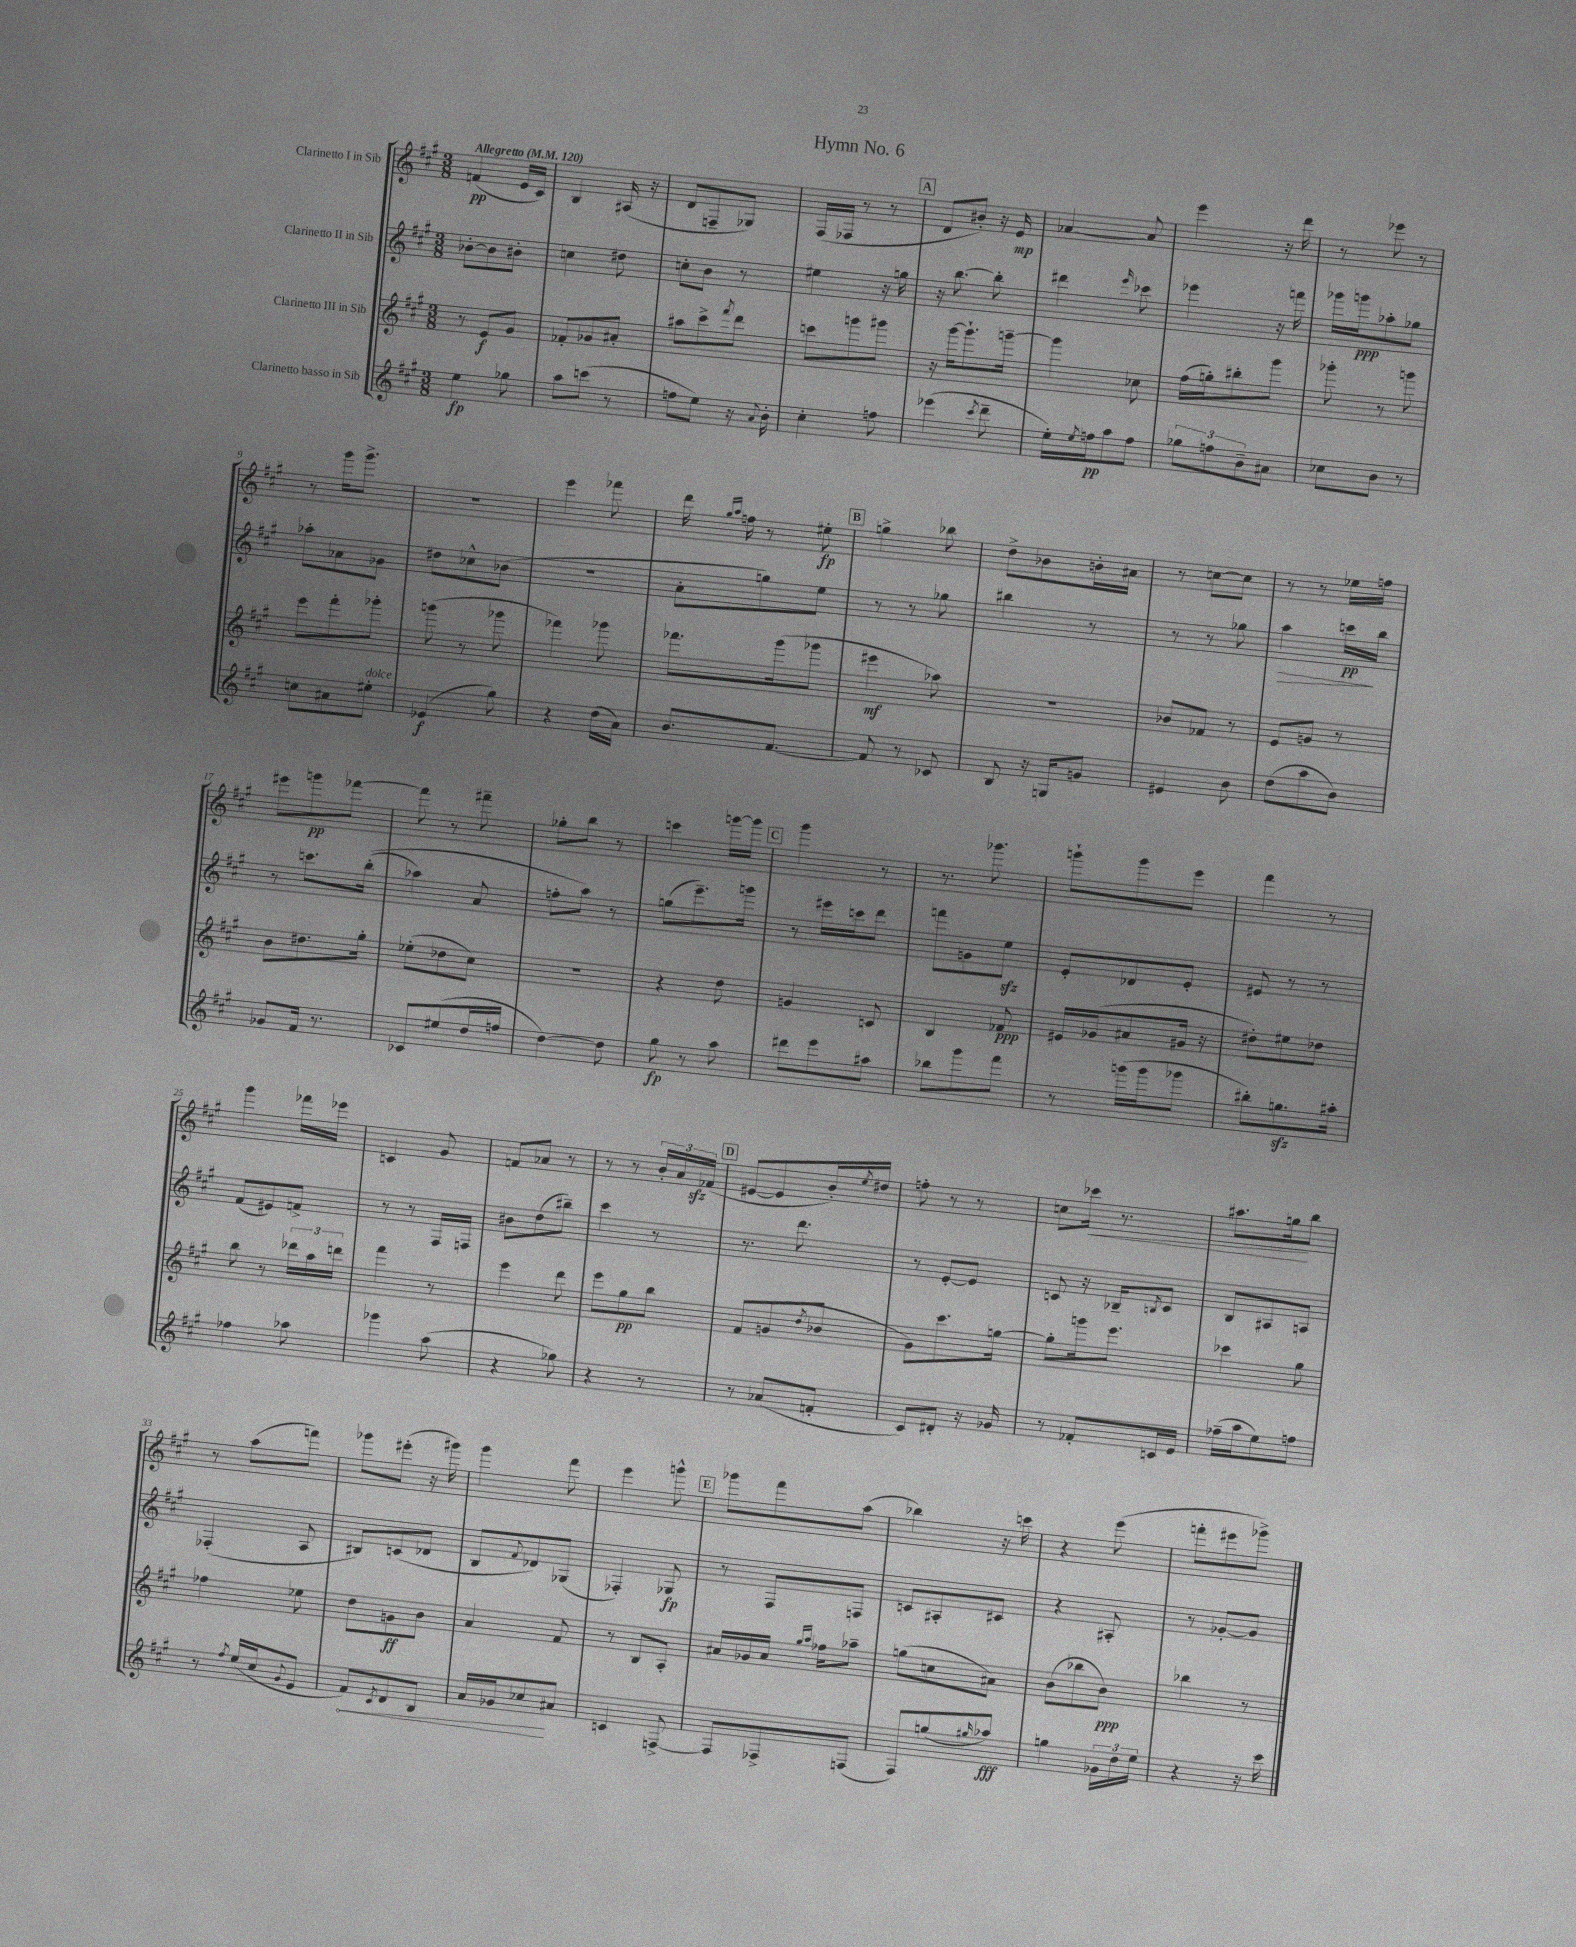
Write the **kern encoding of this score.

**kern	**dynam	**kern	**dynam	**kern	**dynam	**kern	**dynam
*part4	*part4	*part3	*part3	*part2	*part2	*part1	*part1
*staff4	*staff4	*staff3	*staff3	*staff2	*staff2	*staff1	*staff1
*I"Clarinetto basso in Sib	*	*I"Clarinetto III in Sib	*	*I"Clarinetto II in Sib	*	*I"Clarinetto I in Sib	*
*clefG2	*	*clefG2	*	*clefG2	*	*clefG2	*
*k[f#c#g#]	*	*k[f#c#g#]	*	*k[f#c#g#]	*	*k[f#c#g#]	*
*M3/8	*	*M3/8	*	*M3/8	*	*M3/8	*
*MM120	*	*MM120	*	*MM120	*	*MM120	*
=1	=1	=1	=1	=1	=1	=1	=1
!	!	!	!	!	!	!LO:TX:a:B:t=Allegretto	!
4ee\	fp	8r	.	[8b-X'\L	.	(4fn/	pp
.	.	8e/L	f	8b-\]	.	.	.
8gg-X\	.	8g#/J	.	8b#X'\J	.	16e/LL	.
.	.	.	.	.	.	16c#/JJ)	.
=2	=2	=2	=2	=2	=2	=2	=2
8aa\L	.	8f-X'/L	.	4ccn\	.	4B/	.
(8cccn\J	.	8g-X/	.	.	.	.	.
8r	.	8a#X'/J	.	8dd#X\	.	(16A#X/	.
.	.	.	.	.	.	16r	.
=3	=3	=3	=3	=3	=3	=3	=3
8ffn\L	.	8aa#X\L	.	8ccn'\L	.	8d/L	.
8ee\J)	.	8ccc#^\	.	8b\J	.	8Fn~/	.
.	.	8qfff#/	.	.	.	.	.
16r	.	8ddd\J	.	8r	.	8G-X/J)	.
8qqa/	.	.	.	.	.	.	.
16b'\	.	.	.	.	.	.	.
=4	=4	=4	=4	=4	=4	=4	=4
4cc#'\	.	8cccn\L	.	4ee#X\	.	(16F#/LL	.
.	.	.	.	.	.	16F-X/JJ	.
.	.	8gggn\	.	.	.	8r	.
8ffn\	.	8ggg#X\J	.	16r	.	8r	.
.	.	.	.	16ggn\	.	.	.
!!LO:REH:place=s1:t=A
=5	=5	=5	=5	=5	=5	=5	=5
(4eee-X\	.	16r	.	16r	.	8d/L	.
.	.	[16ggg#\KL	.	[8.bb\	.	.	.
.	.	8.ggg#`\]	.	.	.	8b#X'/J)	.
8qccc#/	.	.	.	.	.	.	.
8ddd~\	.	.	.	8bb'\]	.	16r	.
.	.	[16gggn~\Jk	.	.	.	16e/	mp
=6	=6	=6	=6	=6	=6	=6	=6
16ee'\LL)	.	4ggg\]	.	4ddd#X\	.	[4a-X/	.
8qee/	.	.	.	.	.	.	.
16ffn\J	pp	.	.	.	.	.	.
8aa\	.	.	.	.	.	.	.
.	.	.	.	16qqeee/	.	.	.
8ff\J	.	8cc-X\	.	8ccc-X\	.	8a-/]	.
=7	=7	=7	=7	=7	=7	=7	=7
12gg-X\L	.	(16ff#\LL	.	4eee-X\	.	4eee\	.
.	.	16ggn'\J)	.	.	.	.	.
12ffn\	.	.	.	.	.	.	.
.	.	8bb#X'\	.	.	.	.	.
12b~\	.	.	.	.	.	.	.
8a#X\J	.	8ggg#\J	.	16r	.	16r	.
.	.	.	.	16fffn\	.	16ddd\	.
=8	=8	=8	=8	=8	=8	=8	=8
8cc-X\L	.	8ggg-X'\	.	16ggg-X\LL	.	8r	.
.	.	.	.	16gggn\J	ppp	.	.
8b\J	.	8r	.	8aa-X'\	.	8eee-X\	.
8r	.	8gggn\	.	8gg-X\J	.	8r	.
!!LO:LB:g=z
=9	=9	=9	=9	=9	=9	=9	=9
8ccn\L	.	8eee\L	.	8aa-X'\L	.	8r	.
8a#X\	.	8fff#'\	.	8a-X\	.	16ggg#\KL	.
.	.	.	.	.	.	8.ggg#^\J	.
!LO:TX:a:i:t=dolce	!	!	!	!	!	!	!
8ee#X'\J	.	8ggg-X'\J	.	8g-X\J	.	.	.
=10	=10	=10	=10	=10	=10	=10	=10
(4e-X/	f	(8gggn\	.	8dd#X\L	.	4.r	.
.	.	8r	.	8cc-X^^\	.	.	.
8gg#\)	.	8ggg-X\	.	(8b-X\J	.	.	.
=11	=11	=11	=11	=11	=11	=11	=11
4r	.	4fff-X\)	.	4.r	.	4eee\	.
(16dd\LL	.	8ggg-X\	.	.	.	8fff-X\	.
16a\JJ)	.	.	.	.	.	.	.
=12	=12	=12	=12	=12	=12	=12	=12
8.b/L	.	8.fff-X\L	.	8a'\L	.	16ddd\	.
.	.	.	.	.	.	16qqgg#/LL	.
.	.	.	.	.	.	16qqaa/JJ	.
.	.	.	.	.	.	16ffn\	.
.	.	.	.	8ggn\)	.	8r	.
[8.f#/J	.	(16ggg#\k	.	.	.	.	.
.	.	8ggg-X\J	.	8ee\J	.	8ee#X'\	fp
!!LO:REH:place=s1:t=B
=13	=13	=13	=13	=13	=13	=13	=13
8f#/]	.	4eee#X\	mf	8r	.	4ggn^\	.
8r	.	.	.	8r	.	.	.
8c-X/	.	8aa-X\)	.	8gg-X\	.	8bb-X\	.
=14	=14	=14	=14	=14	=14	=14	=14
8B/	.	4.r	.	4bb#X\	.	8dd^\L	.
16r	.	.	.	.	.	8b-X\	.
16Gn/KL	.	.	.	.	.	.	.
8gn/J	.	.	.	8r	.	16bn'\L	.
.	.	.	.	.	.	16a#X\JJ	.
=15	=15	=15	=15	=15	=15	=15	=15
4e#X/	.	8b-X/L	.	8r	.	8r	.
.	.	8f-X/J	.	8r	.	[8ccn\L	.
8b\	.	8r	.	8gg-X\	.	8cc\J]	.
=16	=16	=16	=16	=16	=16	=16	=16
!	!	!	!	!	!LO:HP:b	!	!
(8dd\L	.	8e/L	.	4aa\	>	8r	.
8aa\	.	8gn/J	.	.	.	8r	.
8b\J)	.	8r	.	16cccn\LL	pp	16ee-X\LL	.
.	.	.	.	16bb\JJ	]	16ffn\JJ	.
!!LO:LB:g=z
=17	=17	=17	=17	=17	=17	=17	=17
8g-X/L	.	8b\L	.	8r	.	8eee#X\L	.
16f#/Jk	.	8.dd#X\	.	8.cccn\L	.	8gggn\	pp
8.r	.	.	.	.	.	.	.
.	.	.	.	.	.	[8fff-X\J	.
.	.	16gg#'\Jk	.	((16bb'\Jk	.	.	.
=18	=18	=18	=18	=18	=18	=18	=18
8c-X/L	.	(8ee-X'\L	.	4aa-X\)	.	8fff-\]	.
(8ee#X/	.	8dd-X\	.	.	.	8r	.
16dd/L	.	8cc#\J)	.	8a/	.	8fff#X~\	.
16ffn/JJ	.	.	.	.	.	.	.
=19	=19	=19	=19	=19	=19	=19	=19
[4dd\)	.	4.r	.	8ffn'\L	.	8gg-X'\L	.
.	.	.	.	8aa\J)	.	8bb\J	.
8dd\]	.	.	.	8r	.	8r	.
=20	=20	=20	=20	=20	=20	=20	=20
8gg#\	fp	4r	.	(8ggn\L	.	4cccn\	.
8r	.	.	.	8.eee~\)	.	.	.
8aa\	.	8dd\	.	.	.	[16gggn\LL	.
.	.	.	.	16gggn\Jk	.	16ggg\JJ]	.
!!LO:REH:place=s1:t=C
=21	=21	=21	=21	=21	=21	=21	=21
8ddd#X\L	.	4gn/	.	8r	.	4ggg#\	.
8eee\	.	.	.	16eee#X\LL	.	.	.
.	.	.	.	16cccn\J	.	.	.
8aa#X\J	.	8cn/	.	8ddd\J	.	8r	.
=22	=22	=22	=22	=22	=22	=22	=22
8bb-X\L	.	4B/	.	8fffn\L	.	8.r	.
8ggg#\	.	.	.	8gn\	.	.	.
.	.	.	.	.	.	8.ggg-X\	.
8fff#\J	.	8f-X/	ppp	8eezz\J	.	.	.
=23	=23	=23	=23	=23	=23	=23	=23
8r	.	16e#X/LL	.	8e'/L	.	8gggn`\L	.
.	.	(16g-X/J	.	.	.	.	.
(16gggn\LL	.	8a#X/	.	8d-X/	.	8ggg\	.
16ggg\J	.	.	.	.	.	.	.
8ggg-X\J	.	16g#X/Jk	.	8e'/J	.	8eee\J	.
.	.	16r	.	.	.	.	.
=24	=24	=24	=24	=24	=24	=24	=24
8bb#X'\L)	.	8dd#X'\L)	.	8e#X/	.	4fff#\	.
8.ggnzz\	.	8ee#X\	.	8r	.	.	.
.	.	8dd-X\J	.	8r	.	8r	.
16aa#X'\Jk	.	.	.	.	.	.	.
!!LO:LB:g=z
=25	=25	=25	=25	=25	=25	=25	=25
4ff-X\	.	8bb\	.	(8f#/L	.	4ggg#\	.
.	.	8r	.	8e#X/)	.	.	.
8aa-X\	.	24ddd-X\LL	.	8fn^/J	.	16fff-X\LL	.
.	.	24aa\	.	.	.	.	.
.	.	.	.	.	.	16eee-X\JJ	.
.	.	24dddn\JJ	.	.	.	.	.
=26	=26	=26	=26	=26	=26	=26	=26
4ggg-X\	.	4fff#\	.	8r	.	4cn/	.
.	.	.	.	8r	.	.	.
(8aa\	.	8r	.	16F#/LL	.	8g#/	.
.	.	.	.	16Fn/JJ	.	.	.
=27	=27	=27	=27	=27	=27	=27	=27
4r	.	4eee\	.	8b#X\L	.	8fn/L	.
.	.	.	.	(8dd\	.	8a-X/J	.
8gg-X\)	.	8ddd\	.	8bb#X~\J)	.	8r	.
=28	=28	=28	=28	=28	=28	=28	=28
4r	.	8eee\L	.	4ccc#\	.	8r	.
.	.	8gg#\	pp	.	.	8r	.
8r	.	8bb\J	.	8r	.	24b'/LL	.
.	.	.	.	.	.	24a/	.
.	.	.	.	.	.	(24f-Xzz/JJ	.
!!LO:REH:place=s1:t=D
=29	=29	=29	=29	=29	=29	=29	=29
8r	.	8f#/L	.	8.r	.	[8e#X/L	.
(8a-X/L	.	(8gn/	.	.	.	8e#/]	.
.	.	.	.	8.ddd\	.	.	.
.	.	8qdd/	.	.	.	.	.
8fn'/J	.	8b-X/J	.	.	.	16b'/L)	.
.	.	.	.	.	.	8qee/	.
.	.	.	.	.	.	16dd#X/JJ	.
=30	=30	=30	=30	=30	=30	=30	=30
8c#/L)	.	8g#\L)	.	8r	.	8ffn'\	.
8d#X'/J	.	8.ccc#\	.	[8e'/L	.	8r	.
16r	.	.	.	8e/J]	.	8r	.
16g-X/	.	[16ggn\Jk	.	.	.	.	.
=31	=31	=31	=31	=31	=31	=31	=31
8r	.	8gg'\L]	.	8cn/	.	8ccn\L	.
!	!	!	!	!	!	!	!LO:HP:b
8f-X'/L	.	16gggn\k	.	16r	.	16ccc-X\Jk	<
.	.	8.eee\J	.	16B-X~/KL	.	8.r	.
.	.	.	.	8qBn/	.	.	.
16cn/L	.	.	.	8c/J	.	.	.
16e/JJ	.	.	.	.	.	.	.
=32	=32	=32	=32	=32	=32	=32	=32
(16ff-X~\LL	.	4ccc-X\	.	8B/L	.	8.aa#X\L	.
16aa\J	.	.	.	.	.	.	.
8ee\)	.	.	.	8A#X/	.	.	.
.	.	.	.	.	.	16ggn\k	.
8ffn\J	.	8gg#\	.	8An/J	.	8bb\J	[
!!LO:LB:g=z
=33	=33	=33	=33	=33	=33	=33	=33
8r	.	4ff-X\	.	(4F-X'/	.	8r	.
8qff#/	.	.	.	.	.	.	.
(16ee/LL	.	.	.	.	.	(8aa\L	.
16cc#/J	.	.	.	.	.	.	.
8qqg#/	.	.	.	.	.	.	.
8e/J	.	8ee-X\	.	8A/	.	8fffn\J)	.
=34	=34	=34	=34	=34	=34	=34	=34
!	!LO:HP:b	!	!	!	!	!	!
8f#/L)	<	8dd\L	.	8B#X/L)	.	8ggg-X\L	.
8qc#/	.	.	.	.	.	.	.
8d/	.	8gn\	ff	(8cn/	.	(8eee#X'\J	.
8B/J	.	8b\J	.	8d-X/J	.	16r	.
.	.	.	.	.	.	16ggg#X\)	.
=35	=35	=35	=35	=35	=35	=35	=35
16a/LL	.	4a/	.	8B/L	.	4ggg#\	.
16g-X/J	.	.	.	.	.	.	.
.	.	.	.	8qqf#/	.	.	.
8cc-X/	.	.	.	8d-X/)	.	.	.
8a#X/J	[	8f#/	.	(8G-X/J	.	8fff#\	.
=36	=36	=36	=36	=36	=36	=36	=36
4cn/	.	8r	.	4F-X'/)	.	4eee\	.
.	.	8B/L	.	.	.	.	.
[8Fn^/	.	8A'/J	.	8G-X/	fp	8gggn^^\	.
!!LO:REH:place=s1:t=E
=37	=37	=37	=37	=37	=37	=37	=37
8F/L]	.	16a#X/LL	.	8r	.	8ggg-X\L	.
.	.	16g-X/	.	.	.	.	.
8F-X^/	.	16a#/JJ	.	8F#/L	.	8fff#\	.
.	.	16qqgg#/LL	.	.	.	.	.
.	.	16qqaa/JJ	.	.	.	.	.
.	.	16ff-X\KL	.	.	.	.	.
(8Fn/J	.	8aa-X~\J	.	8Fn/J	.	(8aa\J	.
=38	=38	=38	=38	=38	=38	=38	=38
8F#/L)	.	(8ggn\L	.	8cn/L	.	4bb-X\)	.
(8ggn/	.	8ccn\	.	8A#X'/	.	.	.
16qqgg#X/	.	.	.	.	.	.	.
8aa-X/J)	fff	8a#X\J)	.	8c#X/J	.	16r	.
.	.	.	.	.	.	16cccn\	.
=39	=39	=39	=39	=39	=39	=39	=39
4ggn\	.	(8b\L	.	4r	.	4r	.
.	.	8bb-X\	.	.	.	.	.
24g-X\LL	.	8b\J)	ppp	8A#X'/	.	(8eee\	.
24dd\	.	.	.	.	.	.	.
24ee\JJ	.	.	.	.	.	.	.
=40	=40	=40	=40	=40	=40	=40	=40
4r	.	4bb-X\	.	8r	.	8fffn'\L	.
.	.	.	.	[8g-X'/L	.	8eee#X\	.
16r	.	8r	.	8g-/J]	.	8ggg-X^\J)	.
16ccc#\	.	.	.	.	.	.	.
==	==	==	==	==	==	==	==
*-	*-	*-	*-	*-	*-	*-	*-
